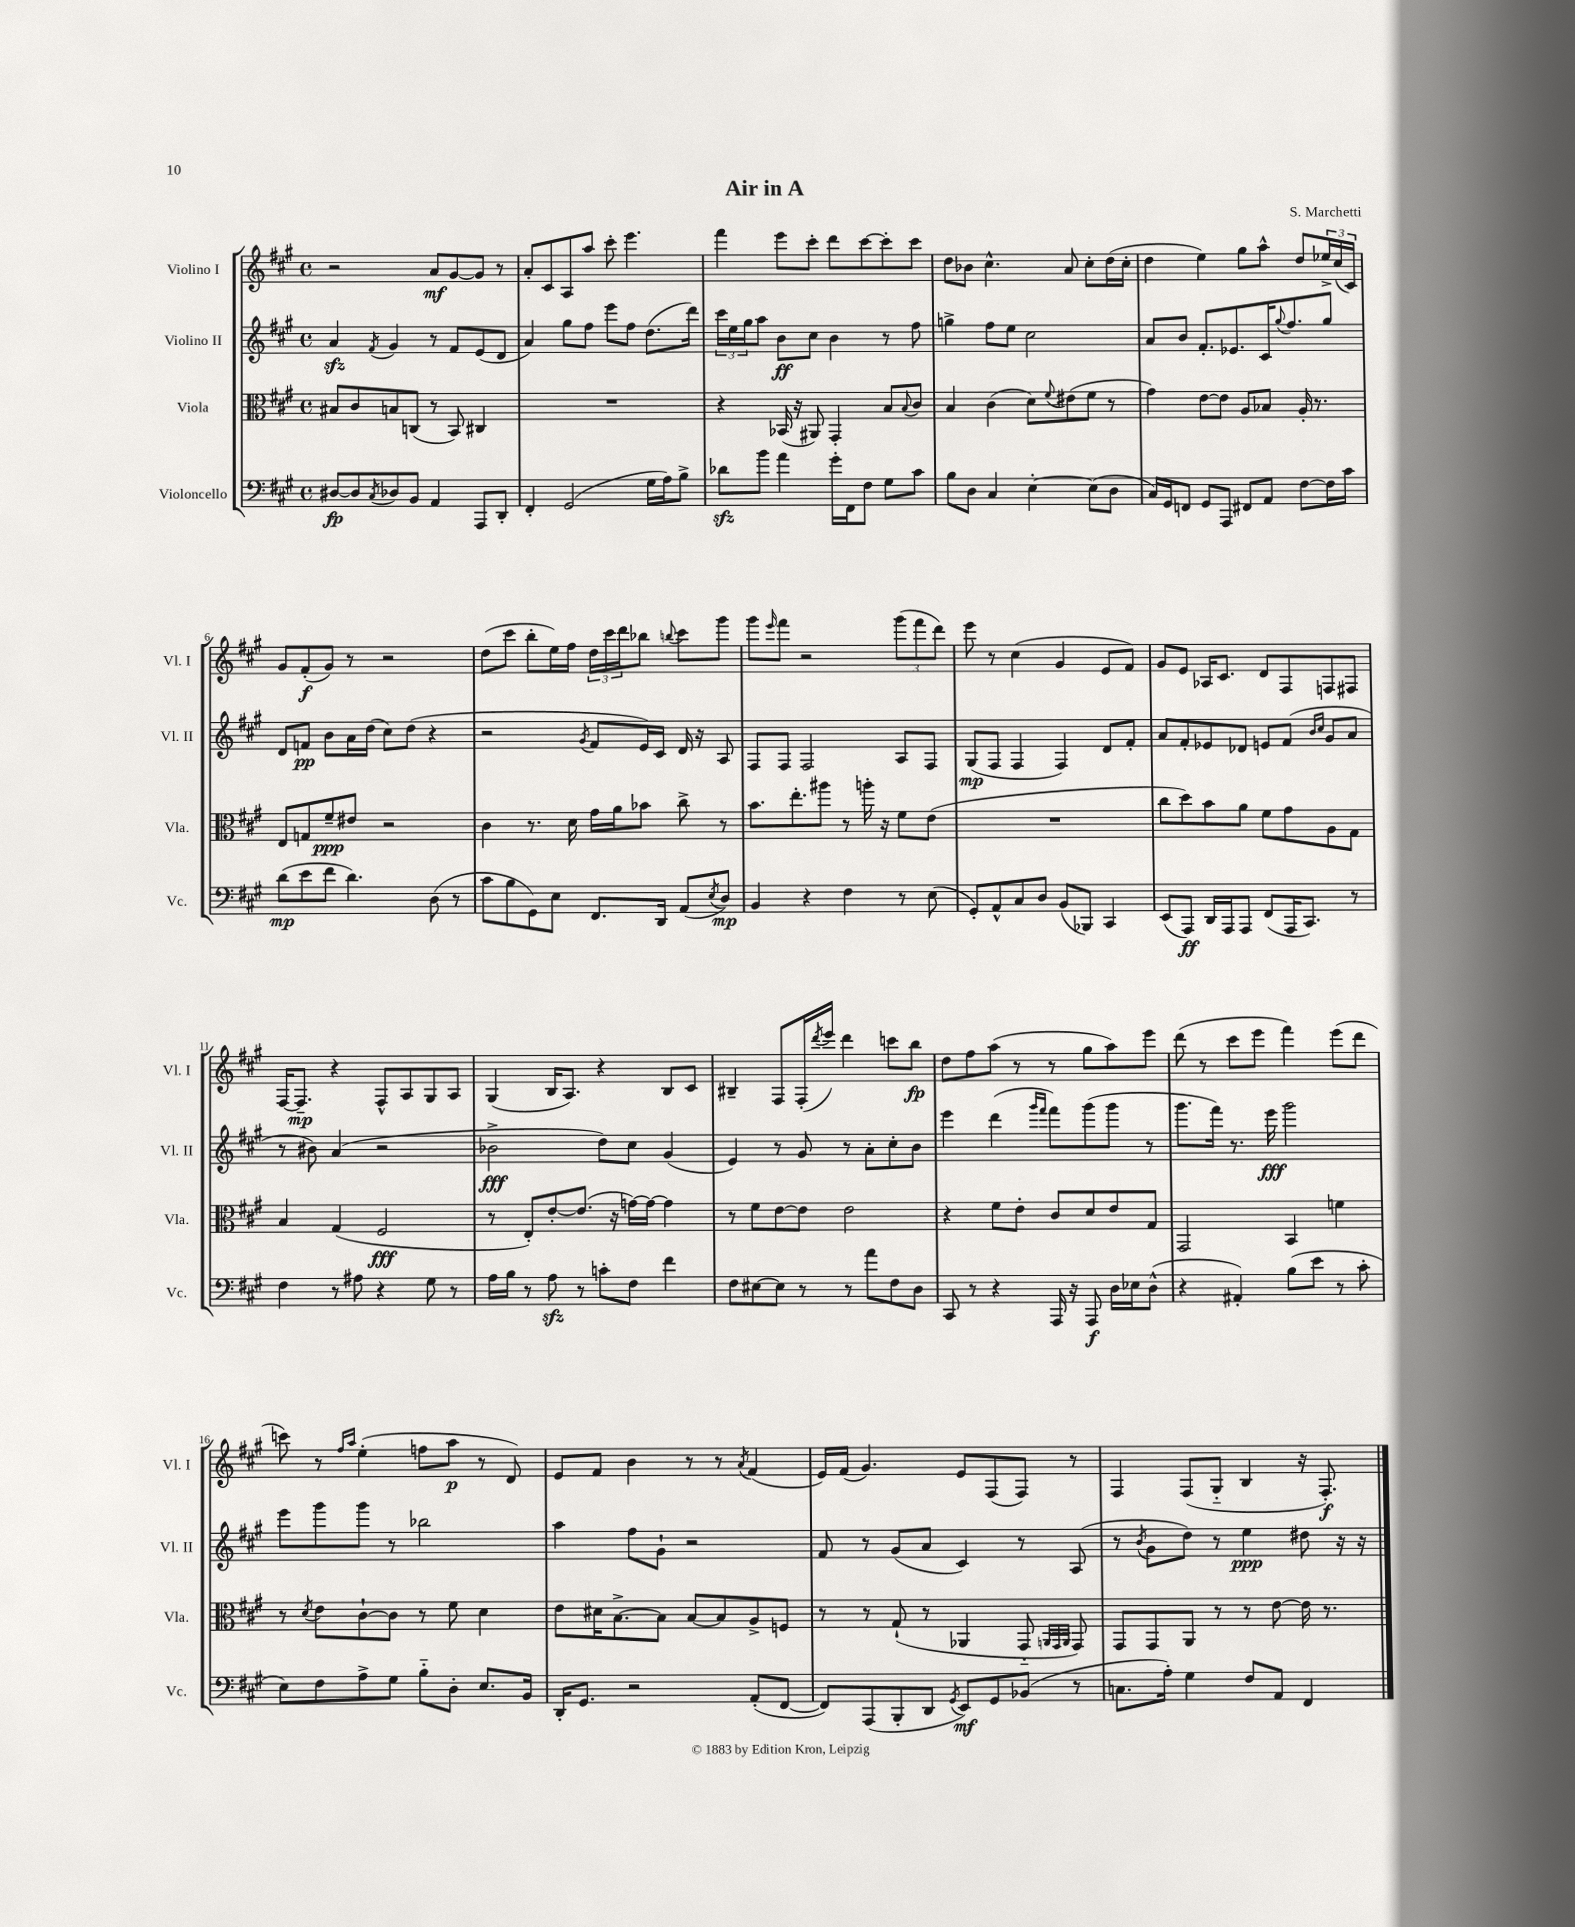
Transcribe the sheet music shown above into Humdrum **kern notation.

**kern	**kern	**kern	**kern
*staff4	*staff3	*staff2	*staff1
*clefF4	*clefC3	*clefG2	*clefG2
*k[f#c#g#]	*k[f#c#g#]	*k[f#c#g#]	*k[f#c#g#]
*M4/4	*M4/4	*M4/4	*M4/4
*met(c)	*met(c)	*met(c)	*met(c)
[8D#	8B#	4a	2r
8D#]	8c#	.	.
8qC#	.	8qf#	.
8D-	8B	4g#	.
8BB	(8C	.	.
4AA	8r	8r	8a
.	8BB)	8f#	[8g#
8AAA	4C#	(8e	8g#]
8DD'	.	8d	8r
=	=	=	=
4FF#'	1r	4a)	8a'
.	.	.	8c#
(2GG#	.	8gg#	8A
.	.	8ff#	8aa
.	.	8eee	8ccc#'
.	.	8ff#	4.eee
16G#	.	(8.dd	.
16A)	.	.	.
8B^	.	.	.
.	.	16ddd)	.
=	=	=	=
8d-	4r	24ccc#	4fff#
.	.	24ee	.
.	.	24gg#	.
8b	.	8aa	.
4a	(16BB-	8b	8eee
.	16r	.	.
.	8AA#)	8cc#	8ccc#'
16g#'	4GG#'	4b	8ddd
16FF#	.	.	.
8F#	.	.	[8ccc#
8G#	8B	8r	8ccc#']
.	8qqB	.	.
8c#	8c#	8ff#	8ccc#
=	=	=	=
8B	4B	4gg^	8dd
8D	.	.	8b-
4C#	(4c#	8ff#	4.cc#^^
.	.	8ee	.
[4E'	8d)	2cc#	.
.	8qqf#	.	.
.	(8e#	.	8a
(8E]	8f#	.	8cc#'
8D	8r	.	(16dd
.	.	.	16cc#'
=	=	=	=
16C#)	4g#)	8a	4dd
16GG#	.	.	.
8FF	.	8b	.
8GG#	[8e	8.f#'	4ee)
8AAA	8e]	.	.
.	.	8.e-	.
8FF#	8A	.	8gg#
8AA	8B-	16c#	8aa^^
.	.	8qqgg#	.
.	.	8.ff#	.
[8F#	16A'	.	8dd
.	8.r	.	.
16F#]	.	8gg#	24ee-^
.	.	.	(24cc#
16c#	.	.	.
.	.	.	24c#)
=	=	=	=
(8d	8E	8d	8g#
8e	8G	8f	(8f#'
8f#	8f#~	8b	8g#)
4.d)	8e#	16a	8r
.	.	(16dd	.
.	2r	8cc#)	2r
.	.	(8dd	.
(8D	.	4r	.
8r	.	.	.
=	=	=	=
8c#	4c#	2r	(8dd
8B	.	.	8ccc#
8GG#)	8.r	.	8bb'
8E	.	.	16ee)
.	16d	.	16ff#
.	.	8qg#	.
8.FF#	16g#	8f#	24dd
.	.	.	24ccc#
.	16a	.	.
.	.	.	24ddd
.	8b-	16e)	8bb-
16DD	.	16c#	.
.	.	.	8qqbb
(8AA	8cc#^	16d	8ccc#
.	.	16r	.
8qE	.	.	.
8D)	8r	8A	8ggg#
=	=	=	=
4BB	8.b	8F#	8ggg#
.	.	.	16qqeee
.	.	8F#	8fff#
.	8.ee'	.	.
4r	.	2F#	2r
.	8aa#	.	.
4F#	8r	.	.
.	16aa'	.	.
.	16r	.	.
8r	8f#	8A	(12ggg#
.	.	.	12fff#
(8E	(8e	8F#	.
.	.	.	12ddd)
=	=	=	=
8GG#')	1r	(8G#	8eee
8AA^^	.	8F#	8r
8C#	.	4F#	(4cc#
8D	.	.	.
(8BB	.	4F#)	4g#
8BBB-)	.	.	.
4CC#	.	8d	8e
.	.	8f#'	8f#)
=	=	=	=
(8EE	8cc#	8a	8g#
8AAA)	8dd)	8f#'	8e
16DD	8b	8e-	16A-
16AAA	.	.	8.c#
8AAA	8a	8d-	.
(8FF#	8f#	8e	8d
16AAA	8g#	(8f#	8F#
8.CC#)	.	.	.
.	.	16qqb	.
.	.	16qqcc#	.
.	8A	8g#	8F
8r	8G#	8a	8F#
=	=	=	=
4F#	4B	8r	[16F#
.	.	.	8.F#~]
.	.	8b#)	.
8r	(4G#	(4a	4r
8A#	.	.	.
4r	2F#	2r	8F#^^
.	.	.	8A
8G#	.	.	8G#
8r	.	.	8A
=	=	=	=
16A	8r	2b-^	(4G#
16B	.	.	.
8r	8E')	.	.
8A	[8e'	.	16B
.	.	.	8.A)
8r	(8.e]	.	.
8c'	.	8dd)	4r
.	16r	.	.
8F#	[16g)	8cc#	.
.	16g_	.	.
4f#	4g]	(4g#	8B
.	.	.	8c#
=	=	=	=
8F#	8r	4e)	4B#~
[8E#	8f#	.	.
8E#]	[8e	8r	8F#
8r	8e]	8g#	(16F#'
.	.	.	8qddd
.	.	.	16eee)
8r	2e	8r	4ddd
8a	.	8a'	.
8F#	.	8cc#'	8ccc
8D	.	8b	8bb
=	=	=	=
8CC#	4r	4eee	8dd
8r	.	.	8ff#
4r	8f#	(4ddd	(8aa
.	8e'	.	8r
.	.	16qqggg#	.
.	.	16qqfff#	.
16AAA	8c#	8fff#)	8r
16r	.	.	.
8AAA	8d	(8ggg#	8gg#
16D	8e	8ggg#	8aa)
16E-	.	.	.
(8D^^	8G#	8r	8eee
=	=	=	=
4r	2GG#	8.ggg#	(8ddd
.	.	.	8r
.	.	16fff#)	.
4AA#')	.	8.r	8ccc#
.	.	.	8eee
.	.	16eee	.
(8B	4BB	2ggg#	4fff#)
8e	.	.	.
8r	4f	.	(8eee
8c#'	.	.	8ddd
=	=	=	=
8E)	8r	8eee	8ccc)
.	8qd	.	.
8F#	8e	8ggg#	8r
.	.	.	16qqff#
.	.	.	16qqaa
8A^	[8c#`	8ggg#	(4ee'
8G#	8c#]	8r	.
8B'~	8r	2bb-	8ff
8D'	8f#	.	8aa
8.E	4d	.	8r
.	.	.	8d)
16BB	.	.	.
=	=	=	=
16DD'	8e	4aa	8e
8.GG#	.	.	.
.	16d#	.	8f#
.	[8.B^	.	.
2r	.	8ff#	4b
.	8B]	8g#`	.
.	[8B	2r	8r
.	8B]	.	8r
.	.	.	8qa
(8AA'	8A^	.	(4f#
[8FF#	8F	.	.
=	=	=	=
8FF#])	8r	8f#	16e)
.	.	.	(16f#
(8AAA	8r	8r	4.g#)
8BBB'	(8G#`	(8g#	.
8DD	8r	8a	.
8qGG#	.	.	.
8EE)	4AA-	4c#)	8e
8GG#	.	.	(8F#
(8BB-	8GG#'~	8r	8F#)
.	32qqAA	.	.
.	32qqGG#	.	.
.	32qqAA	.	.
8r	8GG#)	(8A	8r
=	=	=	=
8.C	8GG#	8r	4F#
.	.	8qb	.
.	8GG#	8g#	.
16A')	.	.	.
4G#	8AA	8dd)	(8F#
.	8r	8r	8G#'~
8F#	8r	4ee	4B
8AA	[8e	.	.
4FF#	16e]	8dd#	16r
.	8.r	.	8.F#')
.	.	16r	.
.	.	16r	.
==	==	==	==
*-	*-	*-	*-
